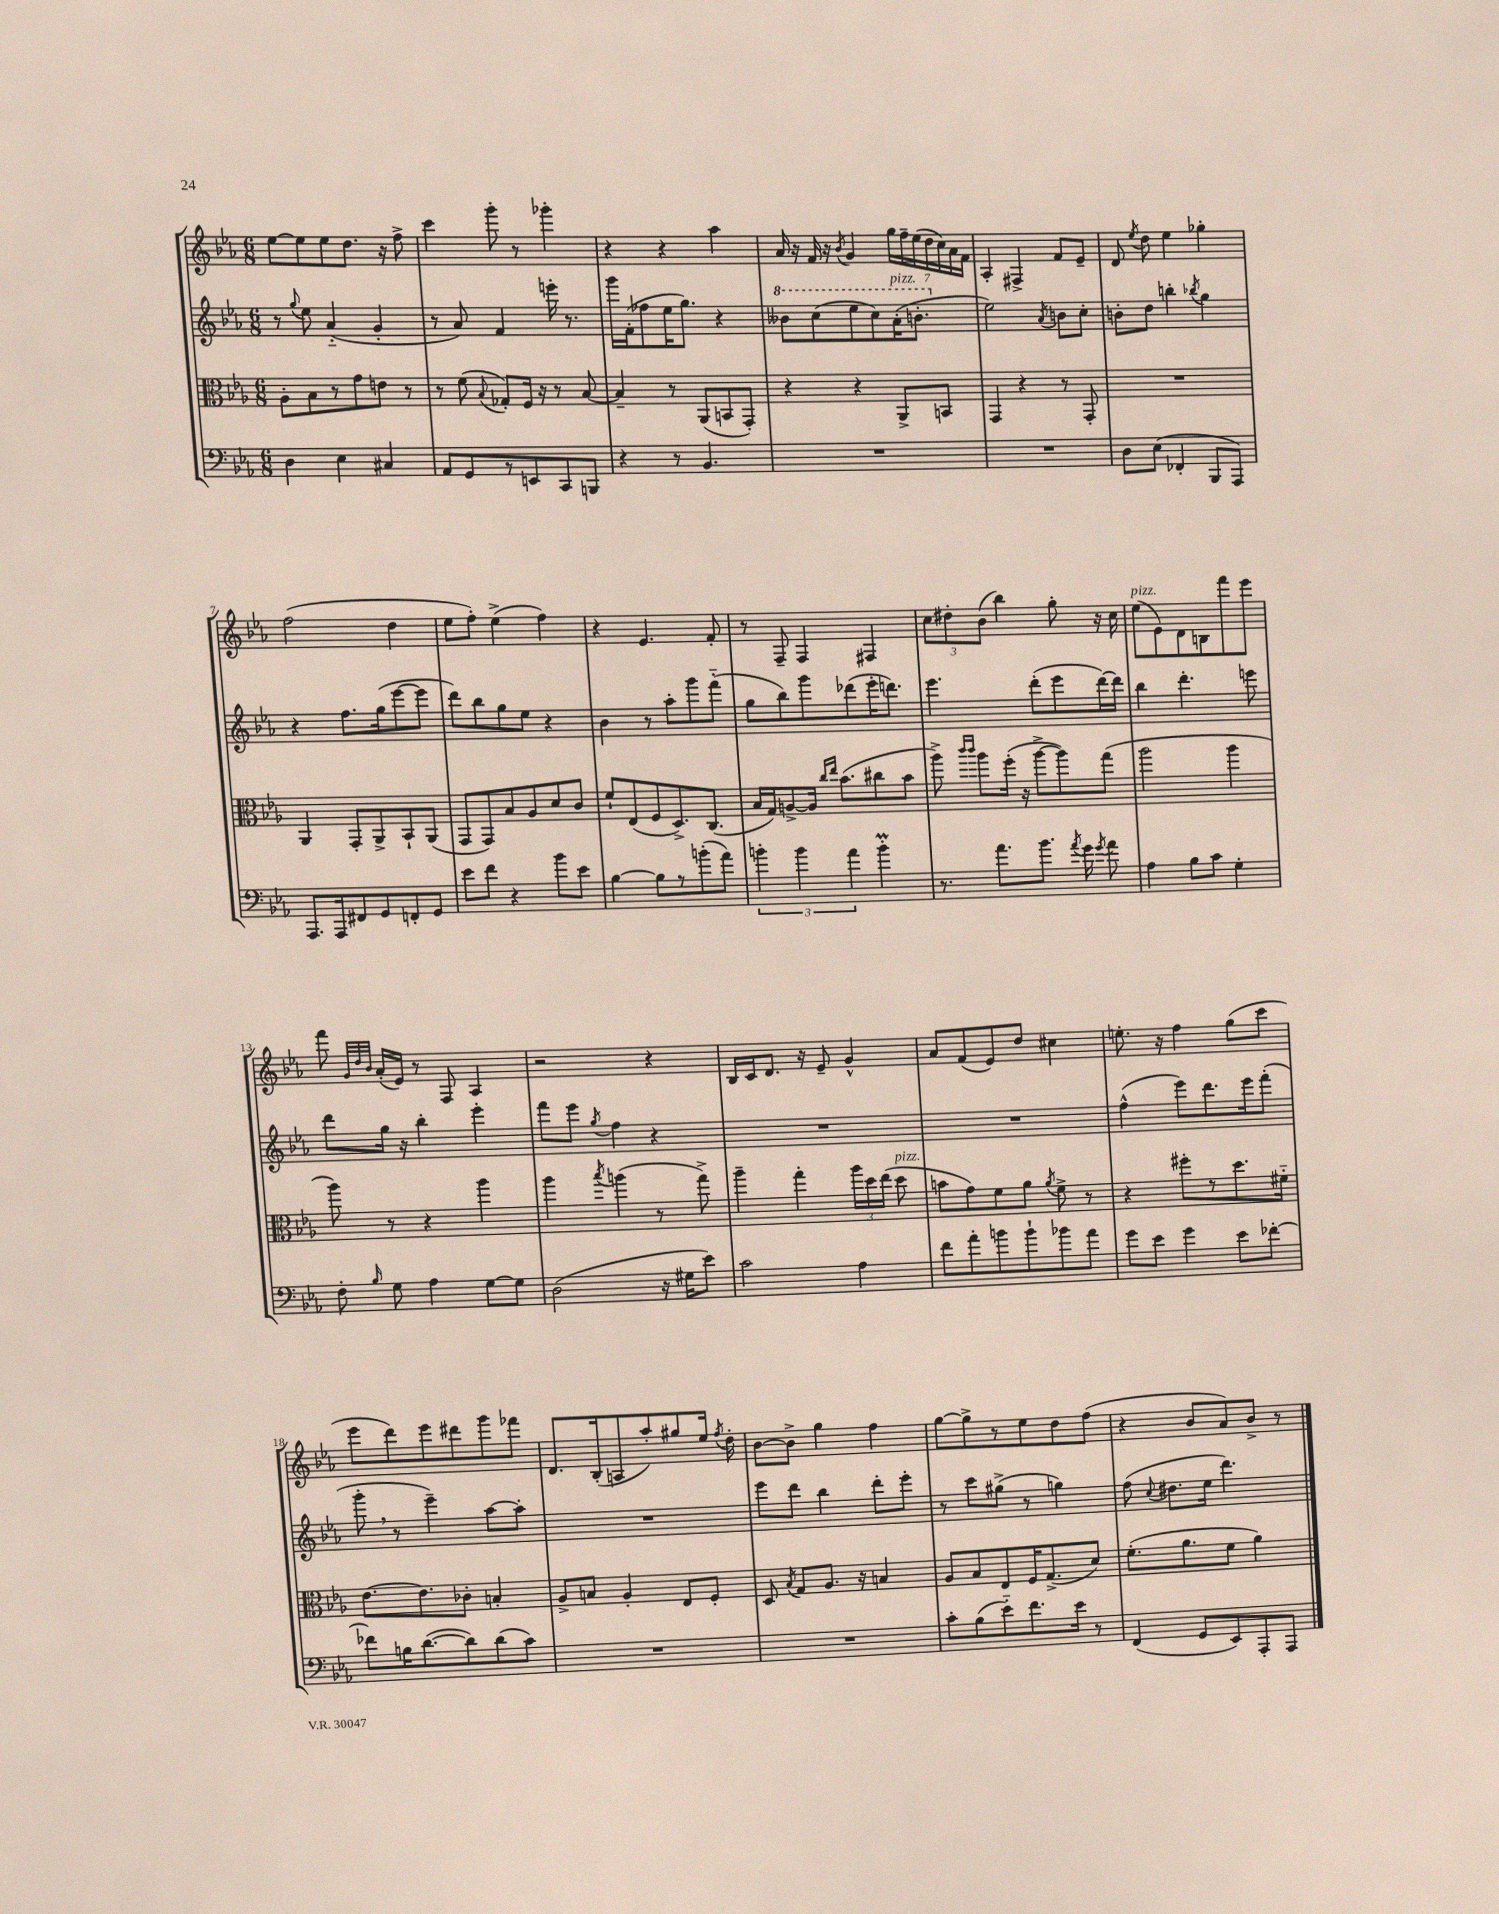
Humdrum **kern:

**kern	**kern	**kern	**kern
*staff4	*staff3	*staff2	*staff1
*clefF4	*clefC3	*clefG2	*clefG2
*k[b-e-a-]	*k[b-e-a-]	*k[b-e-a-]	*k[b-e-a-]
*M6/8	*M6/8	*M6/8	*M6/8
4D	8A-'	8r	[8ee-
.	.	8qqgg	.
.	8B-	8ee-	8ee-]
4E-	8r	(4a-'~	8ee-
.	8g	.	8.dd
4C#	8e	4g'	.
.	.	.	16r
.	8r	.	8ff^
=	=	=	=
8AA-	8r	8r	4ccc
8GG	(8f	8a-)	.
.	8qqB-	.	.
8r	8G-')	4f	8ggg'
8EE	16F	.	8r
.	16r	.	.
8CC	8r	16eee'	4ggg-'
.	.	8.r	.
8BBB	[8B-	.	.
=	=	=	=
4r	4B-~]	16ggg	4r
.	.	(16f'	.
.	.	8ff-	.
8r	8r	16ee-	4r
.	.	8.gg)	.
4.BB-	(8AA-	.	.
.	8BB	4r	4aa-
.	8GG')	.	.
=	=	=	=
2.r	4r	8bb--	16a-
.	.	.	16r
.	.	(8ccc	16f
.	.	.	16r
.	.	.	8qb-
.	4r	8eee-	4g
.	.	8ccc)	.
.	8AA-^	(16aa-'	28gg
.	.	.	28ff~
.	.	8.bb'	.
.	.	.	(28ee-
.	.	.	28dd
.	8BB	.	.
.	.	.	28cc)
.	.	.	28a-
.	.	.	28f
=	=	=	=
2.r	4GG	2ee-)	4A-'
.	4r	.	4F#^
.	.	8qa-	.
.	8r	8b	8f
.	8GG'	8cc'	8e-~
=	=	=	=
8D	2.r	8b'	8d
.	.	.	8qee-
(8E-	.	8dd	8dd
4FF-'	.	4bb'	4ee-
.	.	8qbb-	.
8BBB-	.	4gg	4gg-'
8AAA-)	.	.	.
=	=	=	=
8.AAA-	4AA-	4r	(2ff
16AAA-	.	.	.
8FF#	8GG'	8.ff	.
8GG	8AA-^	.	.
.	.	(16gg	.
8FF'	8BB-`	[8eee-	4dd
8GG	(8AA-	8eee-]	.
=	=	=	=
8e-	8GG	8ddd)	8ee-
8f	8GG)	8bb-	8ff')
4r	8B-	8gg	(4ee-^
.	8A-	8ee-	.
8b-	8d	4r	4ff)
8e-	8c	.	.
=	=	=	=
[4B-	8f`	4b-	4r
.	(8E-	.	.
8B-]	8F	8r	4.e-
8r	8.D^)	8aa-'	.
(8b'	.	8ggg	.
.	(8.C	.	.
8a-)	.	(8fff'~	8f'
=	=	=	=
6b'	16B-	8gg	8r
.	16G)	.	.
.	[8A^	8bb-)	8F~
6b	.	.	.
.	16A]	8ggg	4F
.	16qqcc	.	.
.	16qqee-	.	.
.	(8.b-	.	.
6a-	.	.	.
.	.	(8ddd-	.
4b'	8cc#	16eee-'	4F#
.	.	8.ddd)	.
.	8b-	.	.
=	=	=	=
8.r	8aa-^)	4.eee-	12cc
.	.	.	12dd#'
.	16qqccc	.	.
.	16qqccc	.	.
.	8aa-	.	.
.	.	.	(12b-
8.a-	.	.	.
.	(16ff'	.	4bb-)
.	16r	.	.
8.b-	[8aa-^	(8ddd'	.
.	8aa-])	8eee-	8gg'
8qa-	.	.	.
16g	.	.	.
8qg	.	.	.
8a-	(8gg	[16ddd)	16r
.	.	16ddd]	16cc
=	=	=	=
4A-	2aa-	4bb-	(8ee-
.	.	.	8e-)
8B-	.	4.ddd'	8d
8c	.	.	8B
4G'	4aa-	.	8fff
.	.	8eee	8eee-
=	=	=	=
8F'	8aa-)	8ddd	8fff
.	.	.	32qqg
.	.	.	32qqdd
16qqB-	.	.	32qqb-
8G	8r	16gg	(16a-'
.	.	16r	16e-)
4A-	4r	4bb-'	8r
.	.	.	8F
[8G	4aa-	4eee-'	4A-
8G]	.	.	.
=	=	=	=
(2D	4aa-	8fff	2r
.	.	8eee-	.
.	8qbb-	8qgg	.
.	(4aa	4ff	.
16r	8r	4r	4r
16G#	.	.	.
8e-)	8gg^)	.	.
=	=	=	=
2c	4aa-~	2.r	16B-
.	.	.	16c
.	.	.	8.d
.	4gg'	.	.
.	.	.	16r
.	.	.	8e-~
4A-	24aa-	.	4g^^
.	24dd	.	.
.	(24ee-	.	.
.	8dd	.	.
=	=	=	=
8f	8b	2.r	8a-
8a-'	8g)	.	(8f
8b	8f	.	8e-)
8b`	8a-	.	8dd
.	8qa-	.	.
8b-	8f^	.	4cc#
8a-	8r	.	.
=	=	=	=
8g	4r	(4ff^^	8.ee'
8e-	.	.	.
.	.	.	16r
4g	8ff#'	8eee-)	4ff
.	8r	8.ddd	.
8e-	8.dd	.	(8gg
.	.	16eee-	.
[8f-'	.	(8fff'	8ccc
.	16f#'~	.	.
=	=	=	=
8f-]	[8.e-	8ggg'	8eee-
16B	.	8r	8ddd)
([8.d	8.e-]	.	.
.	.	4eee-~)	8eee-
8d])	8c-'	.	8ddd#
(8d	4B'	[8aa-	8ggg
8c)	.	8aa-']	8fff-
=	=	=	=
2.r	8A-^	2.r	8.d
.	8B	.	.
.	.	.	(16B-'
.	4A-'	.	8A
.	.	.	8aa-')
.	8E-	.	8gg#
.	8F'	.	16ee-
.	.	.	8qff
.	.	.	16dd'
=	=	=	=
2.r	8D	8eee-	[8b-
.	8qB-	.	.
.	8G	8ddd	8b-^]
.	8.A-	4bb-	4gg
.	16r	.	.
.	4B	8ddd'	4ff
.	.	8eee-'	.
=	=	=	=
8c'	8A-	8r	[8gg
(8B-	8B-	8ccc	8gg^]
8e-'~)	8E-	(8gg#^	8r
8.f	16F	8r	8ee-
.	(8.G^	.	.
.	.	4gg)	8dd
16e-	.	.	.
8r	8d)	.	(8ff
=	=	=	=
(4FF	(8.f'	(8ff	4r
.	.	8qqcc	.
.	.	8.dd#	.
.	8.a-	.	.
8GG	.	.	8b-
.	.	16ee-	.
8EE-)	8f	4.ddd)	8a-)
8AAA-'	4a-)	.	8b-^
8AAA-	.	.	8r
==	==	==	==
*-	*-	*-	*-
